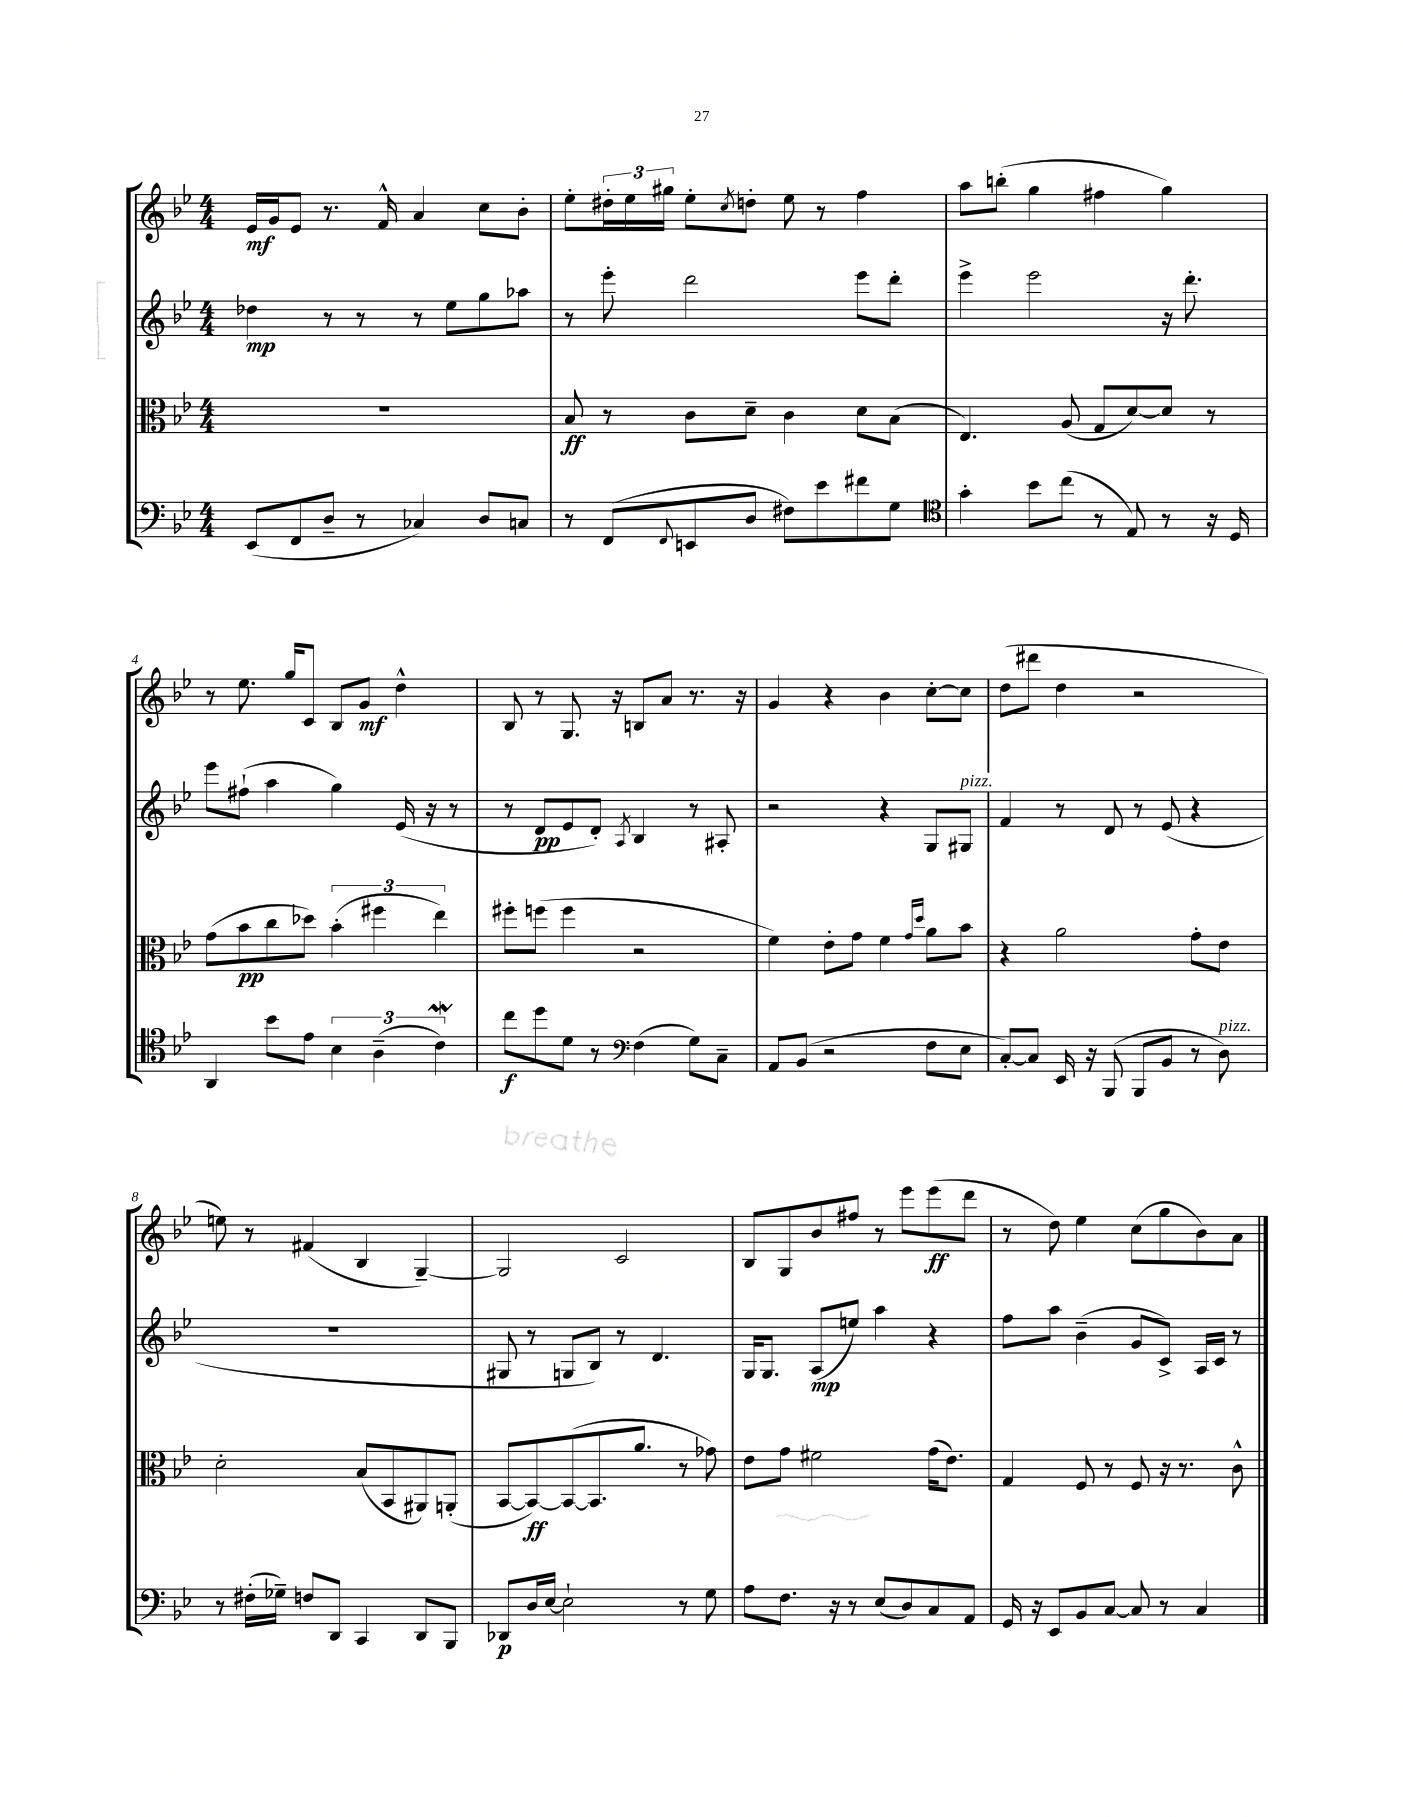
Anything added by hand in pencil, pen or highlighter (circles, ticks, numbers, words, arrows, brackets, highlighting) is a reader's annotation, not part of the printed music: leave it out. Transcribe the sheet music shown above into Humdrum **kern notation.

**kern	**kern	**kern	**kern
*staff4	*staff3	*staff2	*staff1
*clefF4	*clefC3	*clefG2	*clefG2
*k[b-e-]	*k[b-e-]	*k[b-e-]	*k[b-e-]
*M4/4	*M4/4	*M4/4	*M4/4
(8EE-	1r	4dd-	16e-
.	.	.	16g
8FF	.	.	8e-
8D~	.	8r	8.r
8r	.	8r	.
.	.	.	16f^^
4C-)	.	8r	4a
.	.	8ee-	.
8D	.	8gg	8cc
8C	.	8aa-	8b-'
=	=	=	=
8r	8B-	8r	8ee-'
(8FF	8r	8eee-'	24dd#'
.	.	.	24ee-
.	.	.	24gg#
8qqFF	.	.	.
8EE	8c	2ddd	8ee-'
.	.	.	8qcc
8D	8d~	.	8dd'
8F#)	4c	.	8ee-
8e-	.	.	8r
8f#	8d	8eee-	4ff
8G	(8B-	8ddd'	.
=	=	=	=
*clefC4	*	*	*
4g'	4.E-)	4eee-^	8aa
.	.	.	(8bb'
8b-	.	2eee-	4gg
(8cc	(8A	.	.
8r	8G	.	4ff#
8E-)	[8d)	.	.
8r	8d]	16r	4gg)
.	.	8.ddd'	.
16r	8r	.	.
16D	.	.	.
=	=	=	=
4AA	(8g	8eee-	8r
.	8b-	(8ff#`	8.ee-
8b-	8cc	4aa	.
.	.	.	16gg
8e-	8dd-)	.	8c
6B-	(6b-'	4gg)	8B-
.	.	.	8g
(6A~	6ff#	.	.
.	.	(16e-	4dd^^
.	.	16r	.
6c)	6ee-)	.	.
.	.	8r	.
=	=	=	=
8cc	8ff#'	8r	8B-
8dd	(8ff	8d	8r
8d	4ff	8e-	8.G
8r	.	8d')	.
.	.	.	16r
*clefF4	*	*	*
.	.	8qA	.
(4F	2r	4B-	8B
.	.	.	8a
8G)	.	8r	8.r
8C~	.	8A#'	.
.	.	.	16r
=	=	=	=
8AA	4f)	2r	4g
(8BB-	.	.	.
2r	8e-'	.	4r
.	8g	.	.
.	4f	4r	4b-
.	16qqg	.	.
.	16qqdd	.	.
8F	8a	8G	[8cc'
8E-	8b-	8G#	8cc]
=	=	=	=
[8C')	4r	4f	(8dd
8C]	.	.	8ddd#
16EE-	2a	8r	4dd
16r	.	.	.
(8BBB-	.	8d	.
8BBB-	.	8r	2r
8BB-	.	(8e-	.
8r	8g'	4r	.
8D)	8e-	.	.
=	=	=	=
8r	2d'	1r	8ee)
(16F#'	.	.	8r
16G-~)	.	.	.
8F	.	.	(4f#
8DD	.	.	.
4CC	(8B-	.	4B-
.	8BB-	.	.
8DD	8AA#)	.	[4G~)
8BBB-	(8AA'	.	.
=	=	=	=
8DD-	[8BB-	8G#	2G]
16D	8BB-_)	8r	.
[16E-	.	.	.
2E-`]	(8BB-_	8G	.
.	8.BB-]	8B-)	.
.	.	8r	2c
.	8.a	.	.
.	.	4.d	.
8r	8r	.	.
8G	8g-)	.	.
=	=	=	=
8A	8e-	16G	8B-
.	.	8.G	.
8.F	8g	.	8G
.	2f#	(8A	8b-
16r	.	.	.
8r	.	8ee)	8ff#
(8E-	.	4aa	8r
8D)	.	.	8eee-
8C	(16g	4r	(8eee-
.	8.e-)	.	.
8AA	.	.	8ddd
=	=	=	=
16GG	4G	8ff	8r
16r	.	.	.
8EE-	.	8aa	8dd)
8BB-	8F	(4b-~	4ee-
[8C	8r	.	.
8C]	8F	8g	(8cc
8r	16r	8c^)	8gg
.	8.r	.	.
4C	.	16A	8b-)
.	.	16c	.
.	8c^^	8r	8a
==	==	==	==
*-	*-	*-	*-
